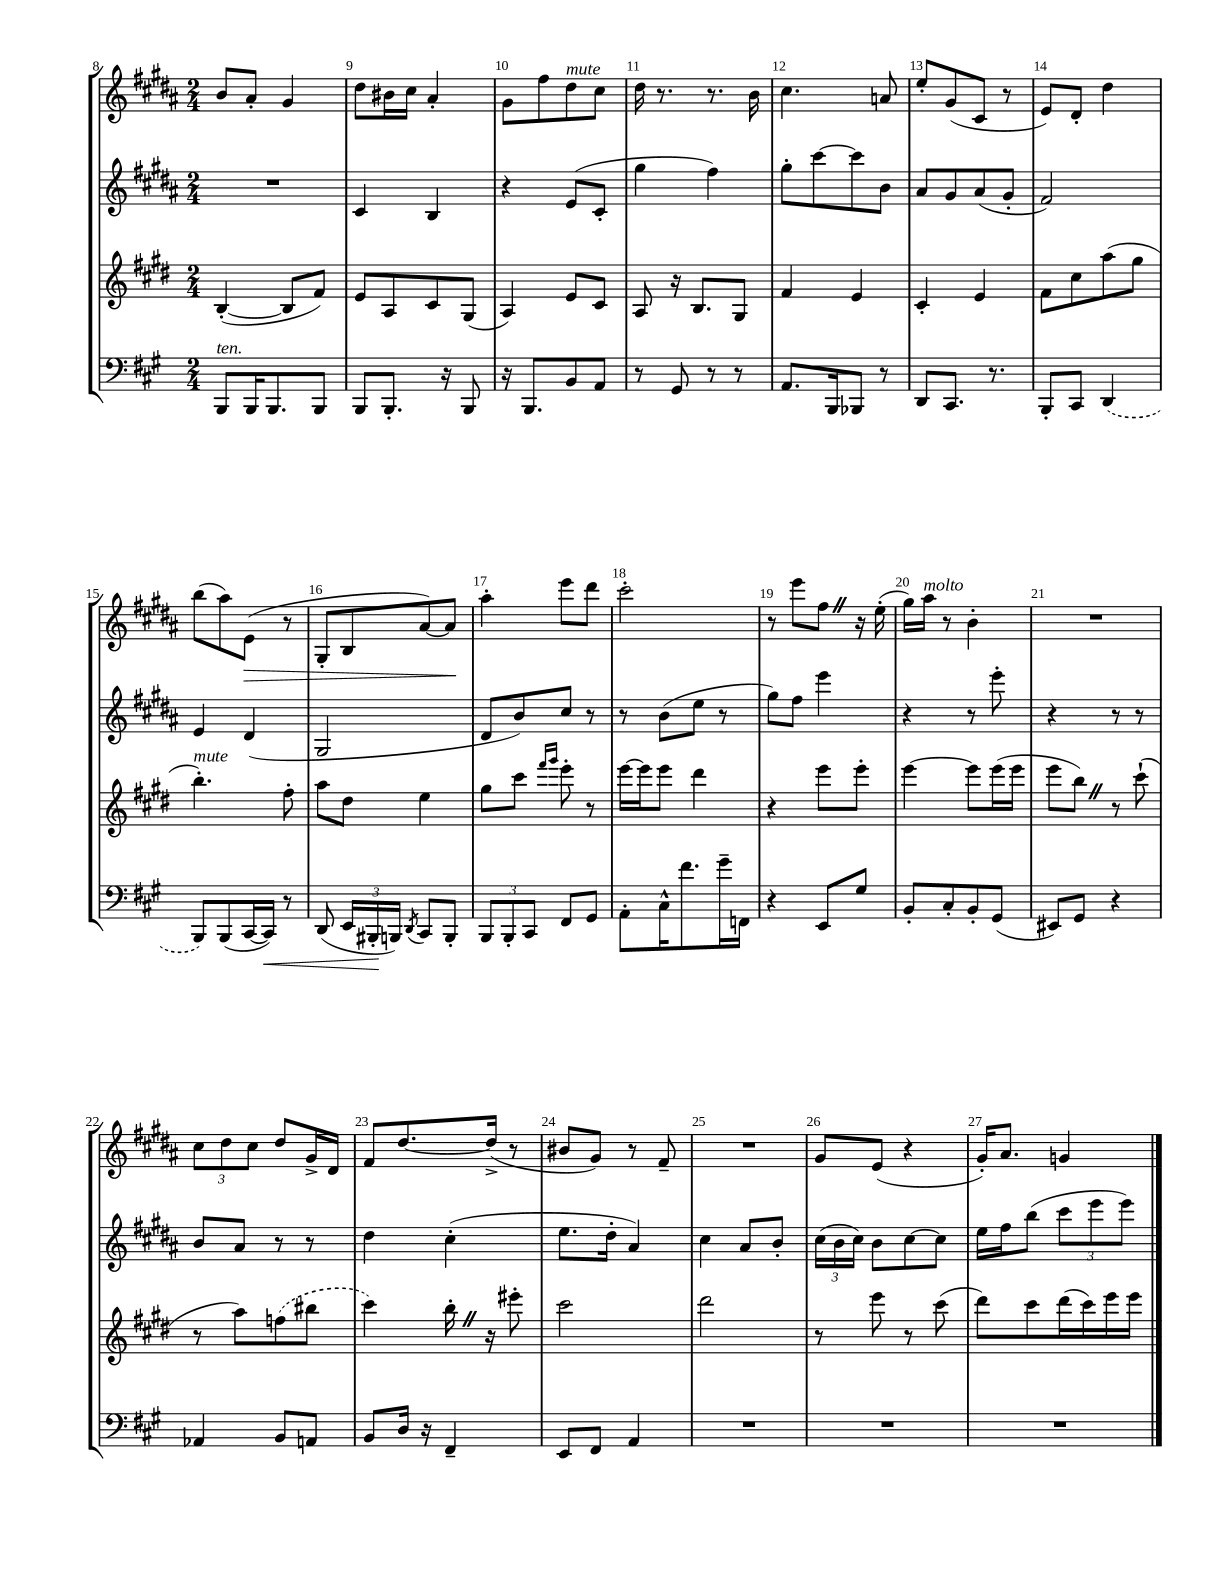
<<
\new StaffGroup <<
\new Staff = "s0" {
    \clef treble \key b \major \numericTimeSignature \time 2/4
    \autoBeamOff b'8[ ais'8]-. gis'4 |
    dis''8[ bis'16 cis''16] ais'4-. |
    gis'8[ fis''8 dis''8^\markup { \italic "mute" } cis''8] |
    dis''16 r8. r8. b'16 |
    cis''4. a'8 |
    e''8[-. gis'8( cis'8] r8 |
    e'8[) dis'8]-. dis''4 |
    b''8[( ais''8) e'8]\>( r8 |
    gis8[-. b8 ais'8~) ais'8]\! |
    ais''4-. e'''8[ dis'''8] |
    cis'''2-. |
    r8 e'''8[ fis''8] \once \override BreathingSign.text = \markup { \musicglyph "scripts.caesura.straight" } \breathe r16 e''16-.( |
    gis''16[) ais''16]^\markup { \italic "molto" } r8 b'4-. |
    R2 |
    \tuplet 3/2 { cis''8[ dis''8 cis''8] } dis''8[ gis'16-> dis'16] |
    fis'8[ dis''8.~ dis''16]->( r8 |
    bis'8[ gis'8]) r8 fis'8-- |
    R2 |
    gis'8[ e'8]( r4 |
    gis'16[-.) ais'8.] g'4 \bar "|." |
}
\new Staff = "s1" {
    \clef treble \key b \major \numericTimeSignature \time 2/4
    \autoBeamOff R2 |
    cis'4 b4 |
    r4 e'8[( cis'8]-. |
    gis''4 fis''4) |
    gis''8[-. cis'''8~ cis'''8 b'8] |
    ais'8[ gis'8 ais'8( gis'8]-. |
    fis'2) |
    e'4 dis'4( |
    gis2 |
    dis'8[ b'8) cis''8] r8 |
    r8 b'8[( e''8] r8 |
    gis''8[) fis''8] e'''4 |
    r4 r8 e'''8-. |
    r4 r8 r8 |
    b'8[ ais'8] r8 r8 |
    dis''4 cis''4-.( |
    e''8.[ dis''16]-. ais'4) |
    cis''4 ais'8[ b'8]-. |
    \tuplet 3/2 { cis''16[( b'16 cis''16]) } b'8[ cis''8~ cis''8] |
    e''16[ fis''16 b''8]( \tuplet 3/2 { cis'''8[ e'''8 e'''8]) } \bar "|." |
}
\new Staff = "s2" {
    \clef treble \key e \major \numericTimeSignature \time 2/4
    \autoBeamOff b4~-.( b8[ fis'8]) |
    e'8[ a8 cis'8 gis8]( |
    a4) e'8[ cis'8] |
    a8 r16 b8.[ gis8] |
    fis'4 e'4 |
    cis'4-. e'4 |
    fis'8[ cis''8 a''8( gis''8] |
    b''4.-.^\markup { \italic "mute" }) fis''8-. |
    a''8[ dis''8] e''4 |
    gis''8[ cis'''8] \grace { fis'''16[ gis'''16] } e'''8-. r8 |
    e'''16[~ e'''16 e'''8] dis'''4 |
    r4 e'''8[ e'''8]-. |
    e'''4~ e'''8[ e'''16( e'''16] |
    e'''8[ b''8]) \once \override BreathingSign.text = \markup { \musicglyph "scripts.caesura.straight" } \breathe r8 cis'''8-!( |
    r8 a''8[) \once \slurDashed f''8( bis''8] |
    cis'''4) b''16-. \once \override BreathingSign.text = \markup { \musicglyph "scripts.caesura.straight" } \breathe r16 eis'''8-. |
    cis'''2 |
    dis'''2 |
    r8 e'''8 r8 cis'''8( |
    dis'''8[) cis'''8 dis'''16( cis'''16) e'''16 e'''16] \bar "|." |
}
\new Staff = "s3" {
    \clef bass \key a \major \numericTimeSignature \time 2/4
    \autoBeamOff b,,8[^\markup { \italic "ten." } b,,16 b,,8. b,,8] |
    b,,8[ b,,8.]-. r16 b,,8 |
    r16 b,,8.[ b,8 a,8] |
    r8 gis,8 r8 r8 |
    a,8.[ b,,16 bes,,8] r8 |
    d,8[ cis,8.] r8. |
    b,,8[-. cis,8] \once \slurDashed d,4( |
    b,,8[) b,,8( cis,16~ cis,16]\<) r8 |
    d,8( \tuplet 3/2 { e,16[ bis,,16-.\! b,,16]) } \acciaccatura { d,8 } cis,8[ b,,8]-. |
    \tuplet 3/2 { b,,8[ b,,8-. cis,8] } fis,8[ gis,8] |
    a,8[-. cis16-^ fis'8. gis'16-- f,16] |
    r4 e,8[ gis8] |
    b,8[-. cis8-. b,8-. gis,8]( |
    eis,8[) gis,8] r4 |
    aes,4 b,8[ a,8] |
    b,8[ d16] r16 fis,4-- |
    e,8[ fis,8] a,4 |
    R2 |
    R2 |
    R2 \bar "|." |
}
>>
>>
\layout { \context { \Score currentBarNumber = #8 \override BarNumber.break-visibility = ##(#f #t #t) barNumberVisibility = #all-bar-numbers-visible } }
